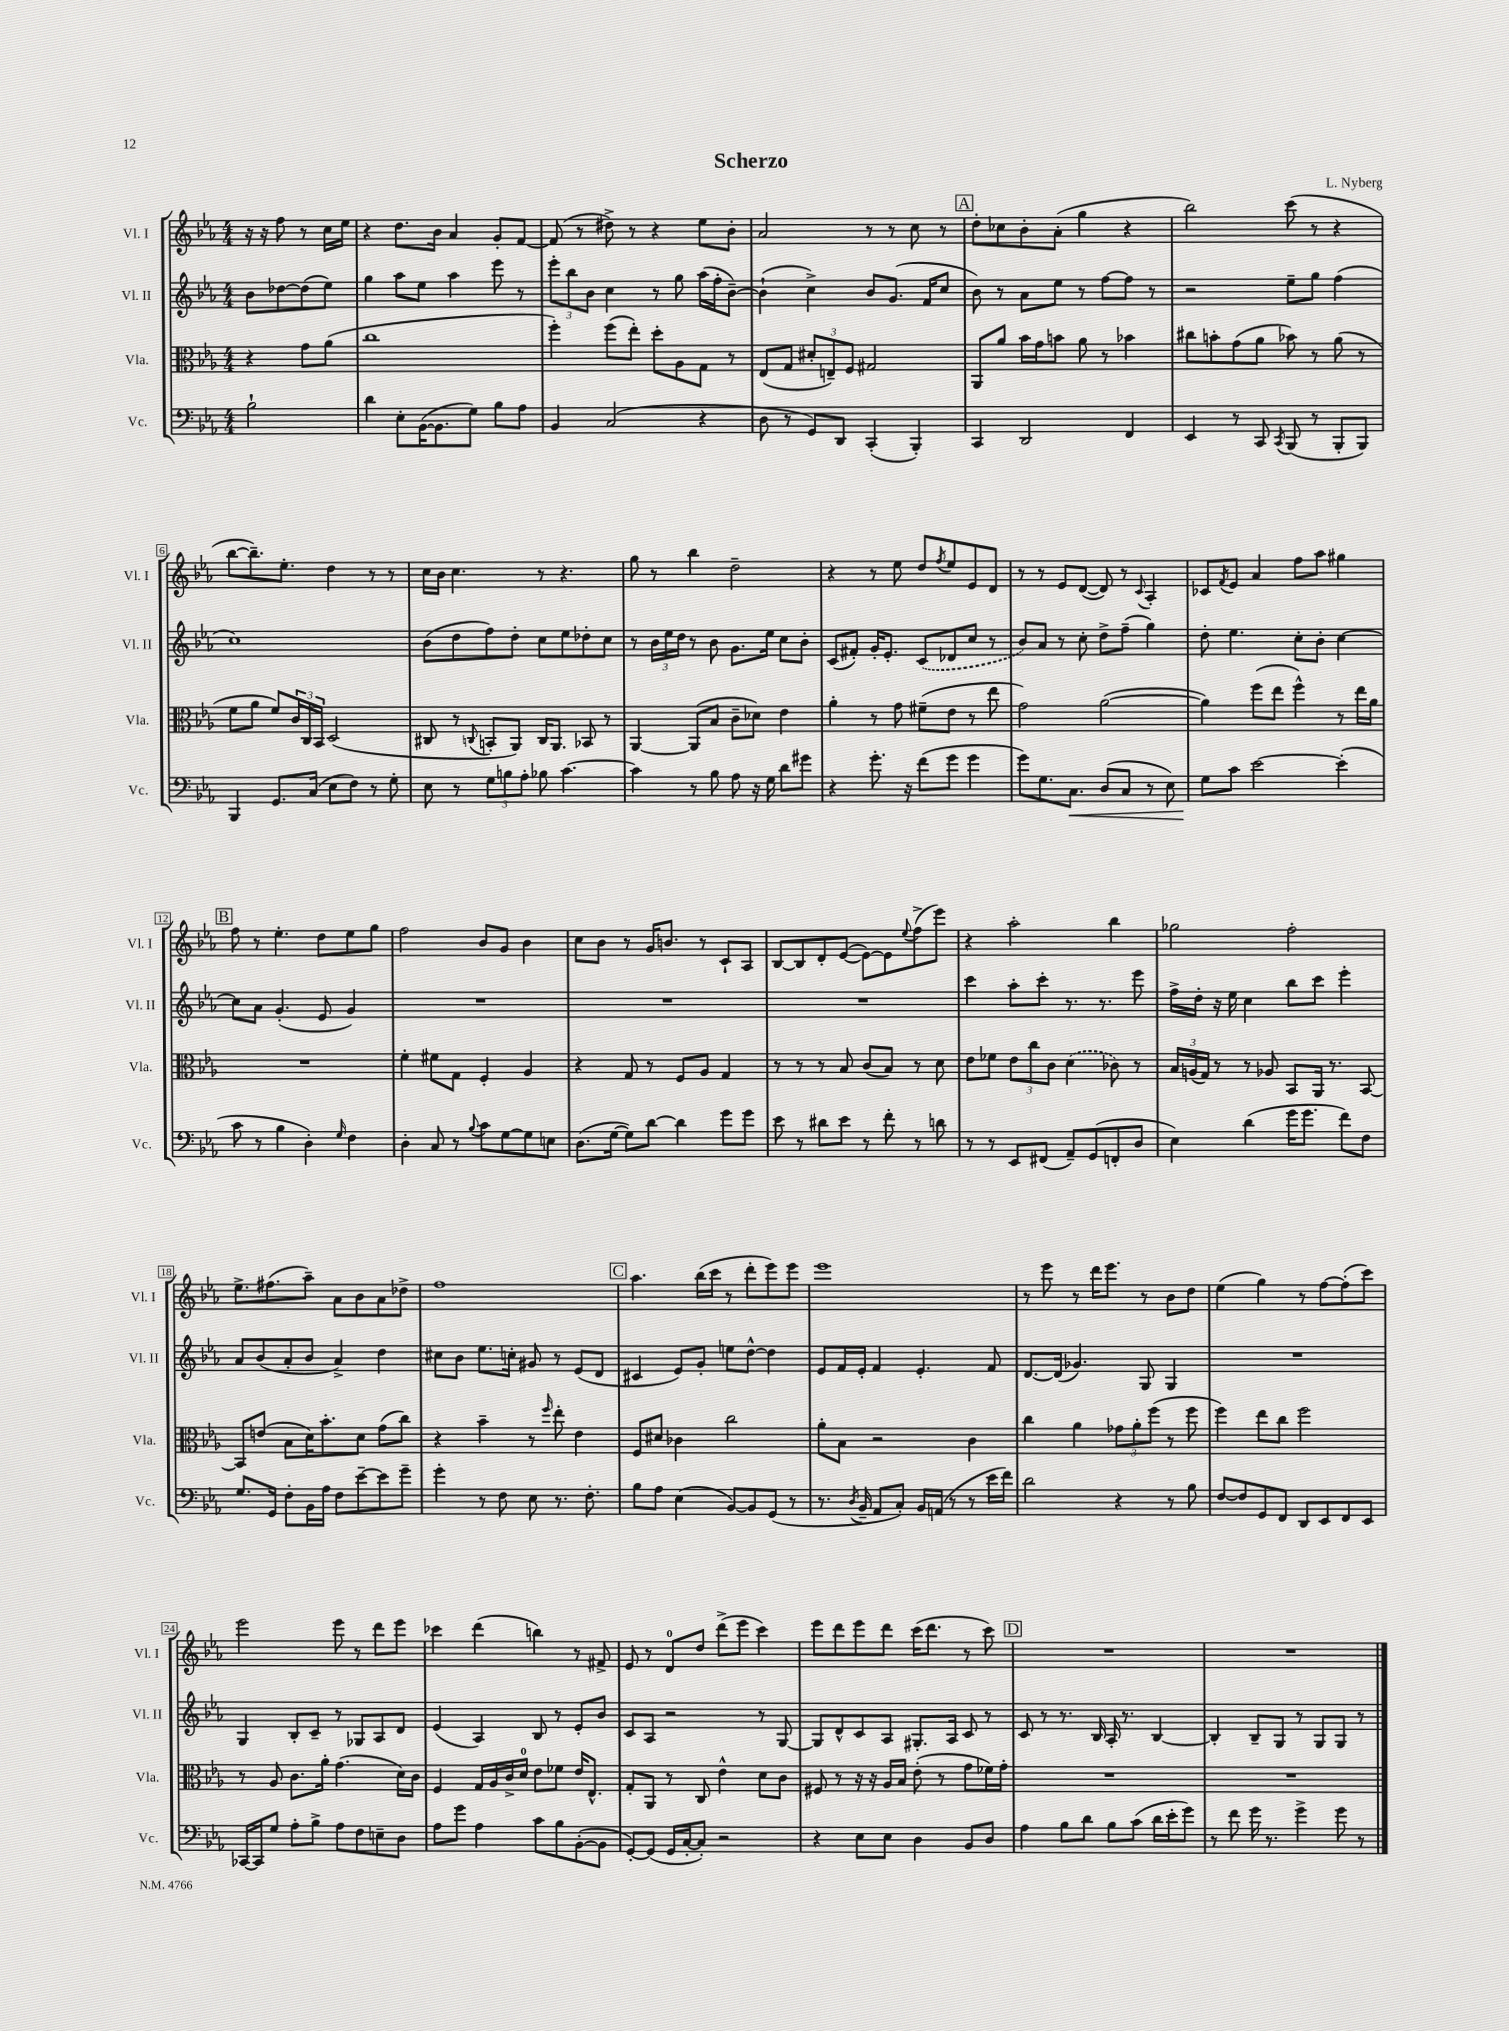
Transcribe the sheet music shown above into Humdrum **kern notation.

**kern	**kern	**kern	**kern
*staff4	*staff3	*staff2	*staff1
*clefF4	*clefC3	*clefG2	*clefG2
*k[b-e-a-]	*k[b-e-a-]	*k[b-e-a-]	*k[b-e-a-]
*M4/4	*M4/4	*M4/4	*M4/4
2B-`\	4r	8b-\L	16r
.	.	.	16r
.	.	[8dd-\	8ff\
.	8g\L	(8dd-\]	8r
.	(8a-\J	8ee-\J)	16cc\LL
.	.	.	16ee-\JJ
=	=	=	=
4d\	1cc	4gg\	4r
8E-'\L	.	8aa-\L	8.dd\L
([16BB-\K	.	8ee-\J	.
8.BB-\]	.	.	16b-\Jk
.	.	4aa-\	4a-/
8G\J)	.	.	.
8B-\L	.	8eee-\	8g'/L
8A-\J	.	8r	[8f/J
=	=	=	=
4BB-/	4ff'\)	12eee-'\L	(8f/]
.	.	12bb-\	.
.	.	.	8r
.	.	12b-\J	.
(2C/	(8ff\L	4cc\	8dd#^\)
.	8ee-'\J)	.	8r
.	8dd'\L	8r	4r
.	8A-\	8gg\	.
4r	8G\J	(16aa-\LL	8ee-\L
.	.	16ff'\J	.
.	8r	[8b-~\J)	8b-'\J
=	=	=	=
8D\	(8E-/L	(4b-`\]	2a-/
8r	8G/J	.	.
8GG/L)	12d#'/L	4cc^\)	.
.	12E~/)	.	.
8DD/J	.	.	.
.	12F/J	.	.
(4CC'/	2G#/	8b-/L	8r
.	.	(8.g/J	8r
4BBB-'/)	.	.	8cc\
.	.	16f/LK	.
.	.	8cc/J	8r
=	=	=	=
4CC/	8AA-/L	8b-\)	8dd'\L
.	8a-/J	8r	8cc-\
2DD/	16b-\LL	8a-\L	8b-'\
.	16g\J	.	.
.	8b\J	8ee-\J	(8a-'\J
.	8a-\	8r	4gg\
.	8r	[8ff\L	.
4FF/	4b-\	8ff\]J	4r
.	.	8r	.
=	=	=	=
4EE-/	8cc#\L	2r	2bb-\)
.	8b'\	.	.
8r	(8g\	.	.
8CC/	8a-\J	.	.
8qCC/	.	.	.
(8BBB-/	8b-\)	8ee-~\L	(8ccc\
8r	8r	8gg\J	8r
8BBB-'/L	(8a-\	(4ff\	4r
8BBB-/J)	8r	.	.
=	=	=	=
4BBB-/	8f\L	1cc)	[8bb-\L
.	8a-\J	.	8.bb-~\])
8.GG/L	8f/L)	.	.
.	.	.	8.ee-'\J
.	24c/L	.	.
.	24C/	.	.
(16C/Jk	.	.	.
.	24BB-/JJ	.	.
8E-\L	(2D/	.	4dd\
8F\J)	.	.	.
8r	.	.	8r
8G'\	.	.	8r
=	=	=	=
8E-\	8C#/	(8b-\L	16cc\LL
.	.	.	16b-\JJ
8r	8r	8dd\	4.cc\
.	8qqC/	.	.
12G\L	8BB'/L	8ff\)	.
12B\	.	.	.
.	8AA-/J)	8dd'\J	.
12A-'\J	.	.	.
8B-\	16C/LK	8cc\L	8r
.	8.AA-/J	.	.
[4.c\	.	8ee-\	4.r
.	8BB-/	8dd-'\	.
.	8r	8cc\J	.
=	=	=	=
4c\]	[4AA-/	8r	8gg\
.	.	24b-\LL	8r
.	.	24ee-\	.
.	.	24dd\JJ	.
8r	(8AA-/]L	8r	4bb-\
8B-\	8B-/J	8b-\	.
8A-\	8c~\L	8.g\L	2dd~\
16r	8d-\J)	.	.
16G\	.	16ee-\Jk	.
8d\L	4e-\	8cc\L	.
8g#\J	.	8b-'\J	.
=	=	=	=
4r	4a-'\	(8c/L	4r
.	.	8f#'/J)	.
8.g'\	8r	16g'/LK	8r
.	.	8.e-'/J	.
.	8g\	.	8ee-\
16r	.	.	.
(8f\L	(8f#~\L	(8c/L	8dd/L
.	.	.	8qff/
8g\J	8e-\J	8d-/	8ee-/
4g\	8r	8cc/J	8e-/
.	8ee-\	8r	8d/J
=	=	=	=
8g\L)	2g\)	8b-/L)	8r
8.G\	.	8a-/J	8r
.	.	8r	8e-/L
8.C\J	.	.	.
.	.	8cc'\	([8d/J
(8D/L	([2a-\	8dd^\L	8d/])
8C/J	.	(8ff~\J	8r
.	.	.	8qqc/
8r	.	4gg\)	4A-'/
8E-\)	.	.	.
=	=	=	=
8G\L	4a-\])	8dd'\	8c-/L
.	.	.	8qf/
8c\J	.	4.ee-\	8e-/J
[2e-\	(8ff\L	.	4a-/
.	8ee-\J	.	.
.	4ff^^\)	8cc'\L	8ff\L
.	.	8b-'\J	8aa-\J
(4e-'\]	8r	[4cc\	4gg#\
.	16ee-\LL	.	.
.	16a-\JJ	.	.
=	=	=	=
8c\	1r	8cc\]L	8ff\
8r	.	8a-\J	8r
4B-\	.	(4.g'/	4.ee-'\
4D'\)	.	.	.
.	.	8e-/	8dd\L
16qqG/	.	.	.
4F\	.	4g/)	8ee-\
.	.	.	8gg\J
=	=	=	=
4D'\	4f'\	1r	2ff\
8C/	8f#\L	.	.
8r	8G\J	.	.
8qqB-/	.	.	.
8c\L	4F'/	.	8b-/L
[8G\	.	.	8g/J
8G\]	4A-/	.	4b-\
8E\J	.	.	.
=	=	=	=
(8.D\L	4r	1r	8cc\L
.	.	.	8b-\J
[16G\Jk	.	.	.
8G\]L)	8G/	.	8r
[8d\J	8r	.	16g/LK
.	.	.	8.b/J
4d\]	8F/L	.	.
.	8A-/J	.	8r
8g\L	4G/	.	8c`/L
8g\J	.	.	8A-/J
=	=	=	=
8e-\	8r	1r	[8B-/L
8r	8r	.	8B-/]
8d#\L	8r	.	8d'/
8e-\J	8B-/	.	([8e-/J
8r	(8c/L	.	8e-\_L)
8f'\	8B-/J)	.	8e-\]
.	.	.	8qqee-/
8r	8r	.	(8ff^\
8d\	8d\	.	8eee-\J)
=	=	=	=
8r	8e-\L	4ccc\	4r
8r	8f-\J	.	.
8EE-/L	12e-\L	8aa-'\L	2aa-'\
.	12cc\	.	.
(8FF#/J	.	8ccc'\J	.
.	12c\J	.	.
8AA-~/L)	(4d\	8.r	.
(8GG/	.	.	.
.	.	8.r	.
8FF'/	8c-\)	.	4bb-\
8D/J	8r	8eee-\	.
=	=	=	=
4E-\)	24B-/LL	16ff^\LL	2gg-\
.	(24A/	.	.
.	.	16dd'\JJ	.
.	24G/JJ)	.	.
.	8r	16r	.
.	.	16ee-\	.
(4d\	8r	4cc\	.
.	8A-/	.	.
16g\LK	8BB-/L	8bb-\L	2ff'\
8.g\J	.	.	.
.	16AA-/Jk	8ccc\J	.
.	8.r	.	.
8f\L)	.	4eee-'\	.
8F\J	[8BB-/	.	.
=	=	=	=
8.G/L	8BB-/]L	8a-/L	8.ee-^\L
.	(8e/J	(8b-/	.
16GG/Jk	.	.	(8.ff#\
8F'\L	8B-\L	8a-'/	.
16BB-\L	16d\K)	8b-/J	8aa-~\J)
16A-\JJ	8.b-'\	.	.
8F\L	.	4a-^/)	8a-\L
[8e-~\	8d\J	.	8b-\
8e-\]	(8g\L	4dd\	8a-\
8g~\J	8cc\J)	.	8dd-^\J
=	=	=	=
4g'\	4r	8cc#\L	1ff
.	.	8b-\J	.
8r	4b-~\	8.ee-\L	.
8F\	.	.	.
.	.	16cc'\Jk	.
8E-\	8r	8g#/	.
.	16qqff/	.	.
8.r	8ee-'\	8r	.
.	4e-\	(8e-/L	.
8.F'\	.	.	.
.	.	8d/J	.
=	=	=	=
8B-\L	8F/L	4c#/	4.aa-\
8A-\J	8d#/J	.	.
(4E-\	4c-\	8e-/L)	.
.	.	8g'/J	(16bb-\LL
.	.	.	16ccc\JJ
[8BB-/L)	2cc\	8ee\L	8r
8BB-/]	.	[8dd^^\J	8ddd'\L
(8GG/J	.	4dd\]	8eee-\)
8r	.	.	8eee-\J
=	=	=	=
8.r	8a-'\L	8e-/L	1eee-
.	8B-\J	16f/L	.
8qD/	.	.	.
16BB-~/	.	16e-'/JJ	.
8AA-/L	2r	4f/	.
8C'/J)	.	.	.
16BB-/LL	.	4.e-'/	.
(16AA/JJ	.	.	.
8r	.	.	.
8r	4c\	.	.
16e-\LL	.	8f/	.
16f\JJ)	.	.	.
=	=	=	=
2d\	4cc\	[8.d/L	8r
.	.	.	8eee-\
.	.	(16d/]Jk	.
.	4a-\	4.g-/)	8r
.	.	.	16ddd\LK
.	.	.	8.eee-\J
4r	12g-\L	.	.
.	12a-'\	.	.
.	.	8G/	8r
.	(12ff\J	.	.
8r	8r	4G/	8b-\L
8B-\	8ff\	.	8dd\J
=	=	=	=
[8F/L	4ff\)	1r	(4ee-\
8F/]	.	.	.
8GG/	8ee-\L	.	4gg\)
8FF/J	8cc\J	.	.
8DD/L	2ff\	.	8r
8EE-/	.	.	[8ff\L
8FF/	.	.	(8ff'\]
8EE-/J	.	.	8ccc\J)
=	=	=	=
[16CC-/LL	8r	4G/	2eee-\
16CC-/]J	.	.	.
8G/J	8A-/	.	.
8A-'\L	8.c\L	8B-'/L	.
8B-^\J	.	8c~/J	.
.	16a-'\Jk	.	.
8A-\L	(4.g\	8r	8eee-\
8F\	.	8G-/L	8r
8E~\	.	8A-/	8ddd\L
8D\J	16d\LL)	8d/J	8eee-\J
.	16c\JJ	.	.
=	=	=	=
8A-\L	4F/	(4e-/	4ccc-\
8g\J	.	.	.
4A-\	16G/LL	4A-/)	(4ddd\
.	16A-/	.	.
.	16c^/	.	.
.	16d/JJ	.	.
8c\L	8e-\L	8B-/	4bb\)
8B-\	8f-\J	8r	.
([8BB-'\	16e-/LK	8e-'/L	8r
.	8.E-^^/J	.	.
8BB-\]J	.	8b-/J	8f#^/
=	=	=	=
[8GG'/L)	8G'/L	8c/L	8e-/
(8GG/]J	8AA-/J	8A-/J	8r
16GG/LL	8r	2r	8d/L
[16C'/J	.	.	.
8C'/]J)	8C/	.	8dd/J
2r	4e-^^\	.	(8ddd^\L
.	.	.	8eee-\J
.	8d\L	8r	4ccc\)
.	8c\J	[8G/	.
=	=	=	=
4r	8F#/	8G/]L	8eee-\L
.	8r	8d^^/	8ddd\
8E-\L	16r	8c/	8eee-\
.	16r	.	.
8E-\J	16A-/LL	8A-/J	8ddd\J
.	16B-/JJ	.	.
4D\	(8e-'\	8.G#'/L	(16ccc\LK
.	.	.	8.ddd\J
.	8r	.	.
.	.	16A-/Jk	.
8BB-/L	8g\L	8c/	8r
8D/J	16f-\L)	8r	8ccc\)
.	16g'\JJ	.	.
=	=	=	=
4A-\	1r	8c/	1r
.	.	8r	.
8B-\L	.	8.r	.
8d\J	.	.	.
.	.	16B-/	.
8B-\L	.	16A-'/	.
.	.	8.r	.
(8c\J	.	.	.
16d\LL	.	[4B-/	.
16e-'\J	.	.	.
8g\J)	.	.	.
=	=	=	=
8r	1r	4B-'/]	1r
8f\	.	.	.
16g\	.	8B-~/L	.
8.r	.	.	.
.	.	8G/J	.
4g^\	.	8r	.
.	.	8G/L	.
8g\	.	8G/J	.
8r	.	8r	.
==	==	==	==
*-	*-	*-	*-
